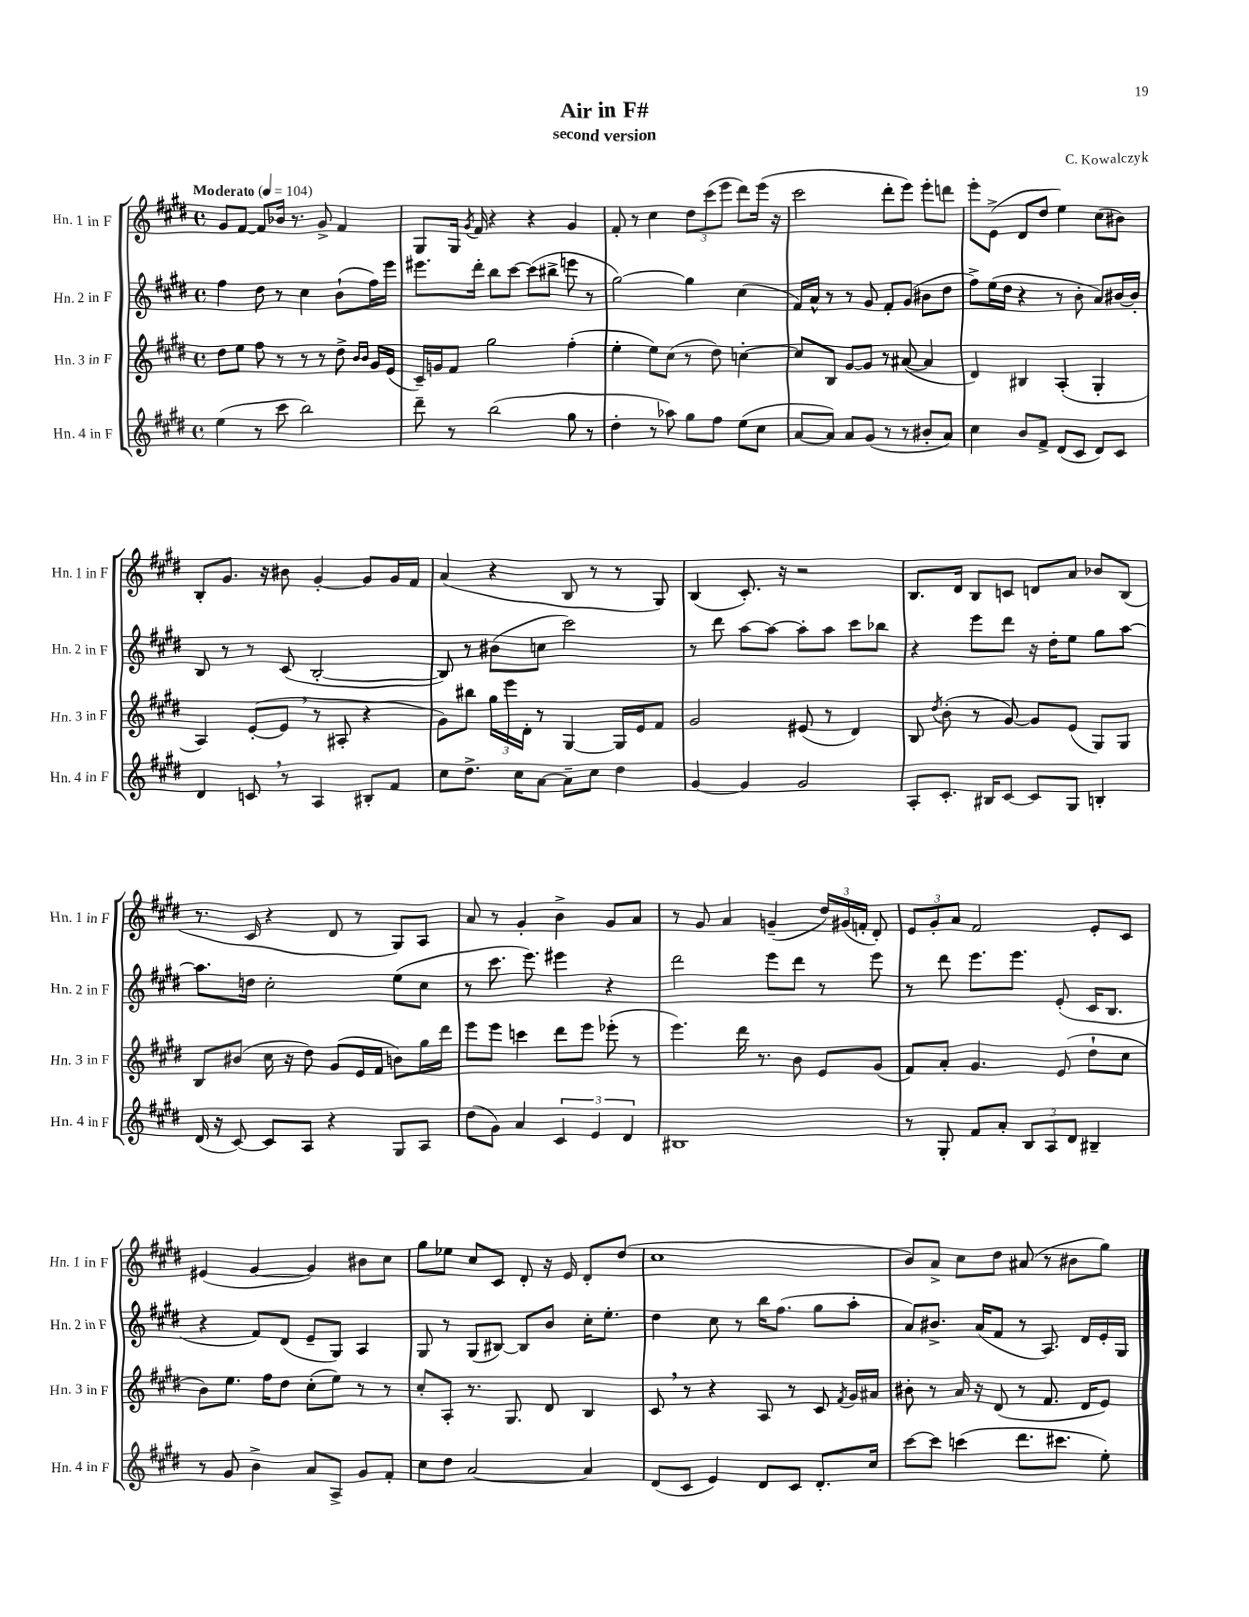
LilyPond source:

\header { title = "Air in F#" composer = "C. Kowalczyk" subtitle = "second version" }
<<
\new StaffGroup <<
\new Staff = "s0" \with { instrumentName = "Hn. 1 in F" shortInstrumentName = "Hn. 1 in F" } {
    \clef treble \key e \major \defaultTimeSignature \time 4/4 \tempo "Moderato" 4 = 104
    \autoBeamOff gis'8[ fis'8]~ fis'8[ bes'16] r8. gis'8-> fis'4 |
    gis8[ gis16] \acciaccatura { gis'8 } fis'16 r4 r4 gis'4 |
    fis'8-. r8 cis''4 \tuplet 3/2 { dis''8[ cis'''8( e'''8] } dis'''8[) e'''16]( r16 |
    cis'''2 dis'''8[-. e'''8]) e'''8[-. d'''8] |
    e'''8[-. e'8]->( dis'8[ dis''8] e''4) cis''8[( bis'8]) |
    b8[-. gis'8.] r16 bis'8 gis'4~-. gis'8[ gis'16 fis'16] |
    a'4( r4 b8 r8 r8 gis8) |
    b4( cis'8.-.) r16 r2 |
    b8.[ dis'16] b8[ c'8] d'8[ a'8] bes'8[ b8]( |
    r8. cis'16 r4 dis'8 r8 gis8[) a8] |
    a'8 r8 gis'4-. b'4-> gis'8[ a'8] |
    r8 gis'8 a'4 g'4--( \tuplet 3/2 { dis''16[) gis'16( f'16]-. } dis'8-.) |
    \tuplet 3/2 { e'8[ gis'8-. a'8] } fis'2 e'8[-. cis'8] |
    eis'4( gis'4~ gis'4) bis'8[ cis''8] |
    gis''8[ ees''8] cis''8[ cis'8] dis'8-. r16 e'16 dis'8[-. dis''8]( |
    cis''1 |
    b'8[) a'8]-> cis''8[ dis''8] ais'8( r8 bis'8[ gis''8]) \bar "|." |
}
\new Staff = "s1" \with { instrumentName = "Hn. 2 in F" shortInstrumentName = "Hn. 2 in F" } {
    \clef treble \key e \major \defaultTimeSignature \time 4/4
    \autoBeamOff fis''4 dis''8 r8 cis''4 b'8[-!( fis''16) e'''16] |
    eis'''8.[ dis'''16]-. b''8[ cis'''8]~ cis'''8[( bis''8]-> e'''8 r8 |
    gis''2~) gis''4 cis''4( |
    fis'16[) a'16]-^ r8 r8 gis'8 fis'8[-. gis'8]( bis'8[ dis''8] |
    fis''8[->) e''16( dis''16] r4 r8 b'8-. a'8[) bis'16~ bis'16]-. |
    b8 r8 r8 cis'8( b2~-. |
    b8) r8 bis'8[( c''8] cis'''2) |
    r8 dis'''8 a''8[~ a''8]~ a''8[-. a''8] cis'''8[ bes''8] |
    r4 e'''8[ dis'''8] r16 dis''16[-. e''8] gis''8[ a''8]~ |
    a''8.[ d''16] cis''2-. e''8[( cis''8] |
    r8 cis'''8. e'''8.) eis'''4 r4 |
    dis'''2 e'''8[ dis'''8] r8 e'''8 |
    r8 dis'''8 e'''8.[ e'''8.] e'8-.( cis'16[ b8.] |
    r4 fis'8[) dis'8]( e'8[-- gis8]) a4 |
    gis8 r8 gis8[( bis8]~) bis8[ b'8] cis''16[-. e''8.]-. |
    dis''4 cis''8 r8 b''16[ fis''8.]( gis''8[ a''8]-. |
    a'8[) bis'8.]-> a'16[( fis'8] r8 a8.) dis'16[ e'16-. gis16] \bar "|." |
}
\new Staff = "s2" \with { instrumentName = "Hn. 3 in F" shortInstrumentName = "Hn. 3 in F" } {
    \clef treble \key e \major \defaultTimeSignature \time 4/4
    \autoBeamOff dis''8[ e''8] fis''8 r8 r8 r8 dis''8-> \grace { b'16[ b'16] } gis'16[ e'16]( |
    cis'16[--) g'16 fis'8] gis''2 fis''4-.( |
    e''4-. e''8[) cis''8]( r8 dis''8) c''4~-. |
    c''8[ b8] gis'8[~ gis'8] r8 ais'8~( ais'4 |
    dis'4) bis4 a4-.( gis4-. |
    a4) e'8[~-.( e'8] \breathe r8 ais8-. r4 |
    gis'8[) bis''8] \tuplet 3/2 { gis''16[ e'''16 dis'16]-. } r8 gis4~ gis16[ e'16 fis'8] |
    gis'2 eis'8( r8 dis'4) |
    b8 \acciaccatura { dis''8 } b'8-.( r8 gis'8~) gis'8[ e'8]( gis8[) gis8] |
    b8[ bis'8]( cis''16 r16 dis''8) gis'8[( e'16 fis'16] b'8[) gis''16 dis'''16] |
    e'''8[ e'''8] c'''4 dis'''8[ e'''8] ees'''8-.( r8 |
    e'''4.) dis'''16 r8. b'8 e'8[ gis'8]( |
    fis'8[) a'8]-. gis'4. e'8( dis''8[-! cis''8] |
    b'8[) e''8.] fis''16[ dis''8] cis''8[-.( e''8]) r8 r8 |
    cis''8[-. a8]-. r8. gis8. dis'8 b4 |
    cis'8 \breathe r8 r4 a8 r8 cis'8 \acciaccatura { fis'8 } gis'16[ ais'16] |
    bis'8-. r8 a'16 r16 dis'8( r8 fis'8. dis'16[ e'8]) \bar "|." |
}
\new Staff = "s3" \with { instrumentName = "Hn. 4 in F" shortInstrumentName = "Hn. 4 in F" } {
    \clef treble \key e \major \defaultTimeSignature \time 4/4
    \autoBeamOff e''4( r8 cis'''8 b''2) |
    dis'''8-- r8 b''2( gis''8 r8 |
    dis''4-. r8 aes''8) gis''8[ fis''8] e''8[( cis''8] |
    a'8[~ a'8]) a'8[ gis'8]( r8 r8 bis'8[-. a'8]) |
    cis''4 b'8[ fis'8]-> dis'8[( cis'8] dis'8[) cis'8] |
    dis'4 c'8 \breathe r8 a4 bis8[-. fis'8] |
    cis''8[ dis''8.]-> cis''16[ a'8]~ a'8[-- cis''8] dis''4 |
    gis'4~ gis'4 gis'2 |
    a8[-. cis'8.]-. bis16[ cis'8]~ cis'8[ gis8] b4-. |
    dis'16( r16 cis'8~) cis'8[ a8] r4 gis8[ a8] |
    dis''8[( gis'8]) a'4 \tuplet 3/2 { cis'4 e'4 dis'4 } |
    bis1 |
    r8 gis8-. fis'8[ a'8]-. \tuplet 3/2 { b8[ a8 dis'8] } bis4-- |
    r8 gis'8 b'4-> a'8[ a8]-> gis'8[ fis'8]-. |
    cis''8[ dis''8] a'2~ a'4 |
    dis'8[( cis'8] e'4) dis'8[ cis'8] dis'8.[-. cis''16] |
    cis'''8[~ cis'''8] c'''4( dis'''8.[ cis'''8.] e''8-.) \bar "|." |
}
>>
>>
\layout { \context { \Score \remove "Bar_number_engraver" } }
